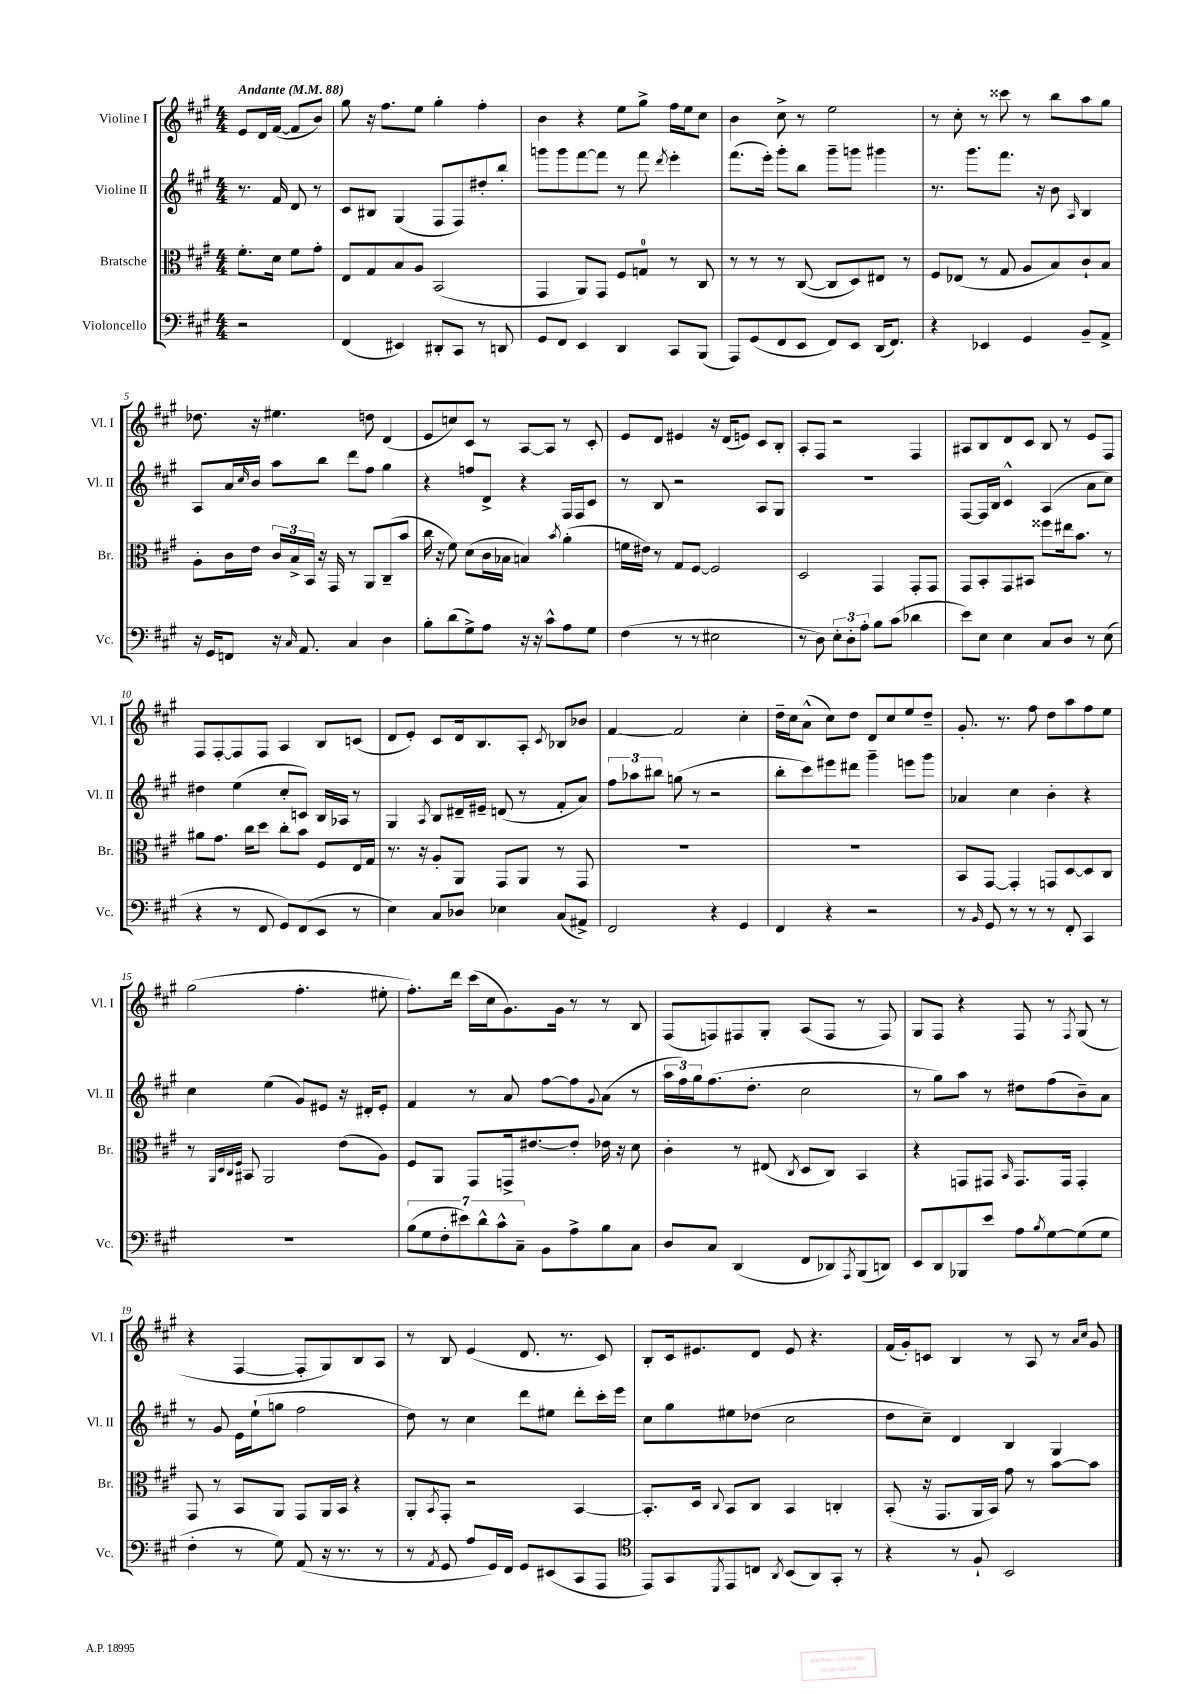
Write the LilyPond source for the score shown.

<<
\new StaffGroup <<
\new Staff = "s0" \with { instrumentName = "Violine I" shortInstrumentName = "Vl. I" } {
    \clef treble \key a \major \numericTimeSignature \time 4/4 \partial 2 \tempo "Andante" 4 = 88
    e'8 d'16 fis'16~( fis'8 b'8) |
    gis''8 r16 fis''8. e''8 gis''4-. fis''4-. |
    b'4 r4 e''8 gis''8-> fis''16 e''16 cis''8 |
    b'4 cis''8-> r8 e''2 |
    r8 cis''8-. r8 cisis'''8 r8 b''8 a''8 gis''8 |
    des''8. r16 eis''4. d''8 d'4( |
    e'8 c''8) cis'8 r8 a8~ a8 r8 cis'8-. |
    e'8 d'8 eis'4 r16 d'16( e'8) cis'8 b8-. |
    a8-. fis8 r2 fis4 |
    ais8 b8 d'8 cis'8 b8 r8 e'8 fis8 |
    fis8 fis8~-. fis8 fis8 a4 b8 c'8( |
    d'8 e'8-.) cis'8 d'16 b8. a8-. \acciaccatura { cis'8 } bes8 bes'8 |
    fis'4~ fis'2 cis''4-. |
    d''16-- cis''16 a'8-^( cis''8) d''8 d'8 cis''8 e''8 d''8-- |
    gis'8.-. r8. fis''8 d''8 a''8 fis''8 e''8 |
    gis''2( fis''4.-. eis''8-. |
    fis''8.-.) d'''16 cis'''16( cis''16 gis'8.) gis'16 r8 r8 b8 |
    fis8( f8) fis8 gis8-. a8( fis8 r8 fis8) |
    gis8 fis8 r4 fis8 r8 \acciaccatura { fis8 } gis8( r8 |
    r4 fis4~ fis8-. gis8) b8 a8 |
    r8 b8 e'4( d'8. r8. cis'8) |
    b8-. cis'16 eis'8. d'8 eis'8 r4. |
    fis'16( gis'16-.) c'8 b4 r8 a8 r8 \grace { a'16 cis''16 } gis'8 \bar "|." |
}
\new Staff = "s1" \with { instrumentName = "Violine II" shortInstrumentName = "Vl. II" } {
    \clef treble \key a \major \numericTimeSignature \time 4/4 \partial 2
    r8. fis'16 d'8 r8 |
    cis'8 bis8 gis4( fis8 fis8) dis''8-. b''8-. |
    g'''8 g'''8 fis'''8~ fis'''8 r8 fis'''8 \acciaccatura { d'''8 } e'''4-. |
    fis'''8.( e'''16-.) gis'''8-. b''8 gis'''8-- g'''8 gis'''4 |
    r8. gis'''8. fis'''8. r16 b'8 \grace { a16 } b4 |
    a8 a'16 \grace { cis''16 } b'16 a''8 b''8 d'''8 fis''8 gis''4 |
    r4 f''8 d'8-> r4 fis16 fis16 cis'8 |
    r8 b8 r2 a8 gis8 |
    R1 |
    fis8~ fis16 b16 cis'4-^ a4( a'8 cis''8) |
    dis''4 e''4( cis''8-. c'8) b16 aes16 r8 |
    gis4 \acciaccatura { a8 } b8 dis'16-- eis'16-- d'8( r8 fis'8-. a'8) |
    \tuplet 3/2 { fis''8 aes''8 bis''8 } g''8( r8 r2 |
    b''8-. cis'''8) eis'''8 dis'''8 gis'''4-- e'''8 gis'''8 |
    aes'4 cis''4 b'4-. r4 |
    cis''4 e''4( gis'8) eis'8 r16 dis'16-. eis'8-. |
    fis'4 r8 a'8 fis''8~ fis''8 \appoggiatura { gis'8 } a'8( r8 |
    \tuplet 3/2 { a''16 fis''16) gis''16 } fis''8.( d''8.-. cis''2 |
    r8 gis''8) a''8 r8 dis''8 fis''8( b'8--) a'8 |
    r8 gis'8 e'16 e''16-!( g''8 fis''2 |
    d''8) r8 cis''4 d'''8 eis''8 d'''8-. cis'''16-. e'''16 |
    cis''8 gis''8 eis''8 des''8( cis''2 |
    d''8 cis''8--) d'4 b4 gis4 \bar "|." |
}
\new Staff = "s2" \with { instrumentName = "Bratsche" shortInstrumentName = "Br." } {
    \clef alto \key a \major \numericTimeSignature \time 4/4 \partial 2
    fis'8.-. d'16 fis'8 gis'8-. |
    e8 gis8 b8 a8 b,2( |
    gis,4 a,8) gis,8 fis8 g8-0 r8 cis8 |
    r8 r8 r8 cis8~( cis8 d8) eis8 r8 |
    fis8 ees8( r8 gis8 a8 b8) cis'8-! b8 |
    a8-. cis'16 e'16 \tuplet 3/2 { cis'16 b16-> b,16 } r16 gis,16 r8 a,8 cis8--( b'8 |
    cis''16 r16 fis'8) d'8( cis'16 bes16 b4) \acciaccatura { b'8 } a'4-.( |
    f'16 eis'16) r8 gis8 fis8~ fis2 |
    d2 gis,4 gis,8-. gis,8 |
    gis,8 b,8-. gis,8 bis,8 fisis''8 eis''16 b'8. r8 |
    ais'8 gis'8. cis''16 d''8 cis''8-. b'8 fis8 e16 gis16 |
    r8. r16 a8-. a,8 gis,8 a,8 r8 gis,8 |
    R1 |
    R1 |
    b,8 gis,8~ gis,4-. g,8 d8~ d8 cis8 |
    r8 \grace { a,32 d32 cis32 fis32 } bis,8 a,2 e'8( a8) |
    fis8 a,8 gis,8 g,16-> eis'8.~ eis'8-. ees'16 r16 d'8 |
    cis'4-. r8 eis8( \acciaccatura { cis8 } d8 cis8) b,4 |
    r4 g,8 gis,8 \grace { b,16 } gis,8. gis,16 gis,4-. |
    gis,8 r8 b,8 a,8 gis,8 a,16 b,16 r4 |
    a,8-. \acciaccatura { b,8 } gis,8-. r2 b,4~ |
    b,8.-. d16 \appoggiatura { cis8 } b,8 cis8 b,4 c4-. |
    b,8-.( r16 gis,8. a,16 b,16) gis'8 r8 b'8~ b'8 \bar "|." |
}
\new Staff = "s3" \with { instrumentName = "Violoncello" shortInstrumentName = "Vc." } {
    \clef bass \key a \major \numericTimeSignature \time 4/4 \partial 2
    r2 |
    fis,4( eis,4) dis,8-. cis,8 r8 d,8 |
    gis,8 fis,8 e,4 d,4 cis,8 b,,8( |
    a,,8) gis,8( fis,8 e,8 fis,8) e,8 d,16( fis,8.) |
    r4 ees,4 gis,4 b,8-- a,8-> |
    r16 gis,16 f,8 r16 \grace { cis16 } a,8. cis4 d4 |
    b8-. d'8( gis8->) a8 r16 r16 cis'8-^ a8 gis8 |
    fis4( r8 r8 eis2 |
    r8 d8) \tuplet 3/2 { e8-. d8-. a8-. } b8 cis'8( des'4 |
    e'8) e8 e4 cis8 d8 r8 e8( |
    r4 r8 fis,8 gis,8) fis,8( e,8 r8 |
    e4) cis8 des8 ees4 cis8( ais,8->) |
    fis,2 r4 gis,4 |
    fis,4 r4 r2 |
    r8 \grace { b,16 } gis,8 r8 r8 r8 fis,8-. cis,4 |
    R1 |
    \tuplet 7/4 { b8( gis8 fis8-. eis'8) d'8-^ cis'8-^ cis8-- } b,8 a8-> b8 cis8 |
    d8 cis8 d,4( fis,8 des,8) \acciaccatura { a,,8 } b,,8( d,8) |
    e,8 d,8 bes,,8 e'8 a8 \acciaccatura { b8 } gis8~ gis8( gis8 |
    fis4-. r8 gis8) a,8( r16 r8. r8 |
    r8 \acciaccatura { a,8 } gis,8 a8 gis,16) fis,16 gis,8 eis,8( cis,8 a,,8 |
    \clef tenor e,8) gis,8 \acciaccatura { d,8 } e,8 c8 \acciaccatura { a,8 } b,8( a,8) gis,8-. r8 |
    r4 r8 fis8-! b,2 \bar "|." |
}
>>
>>
